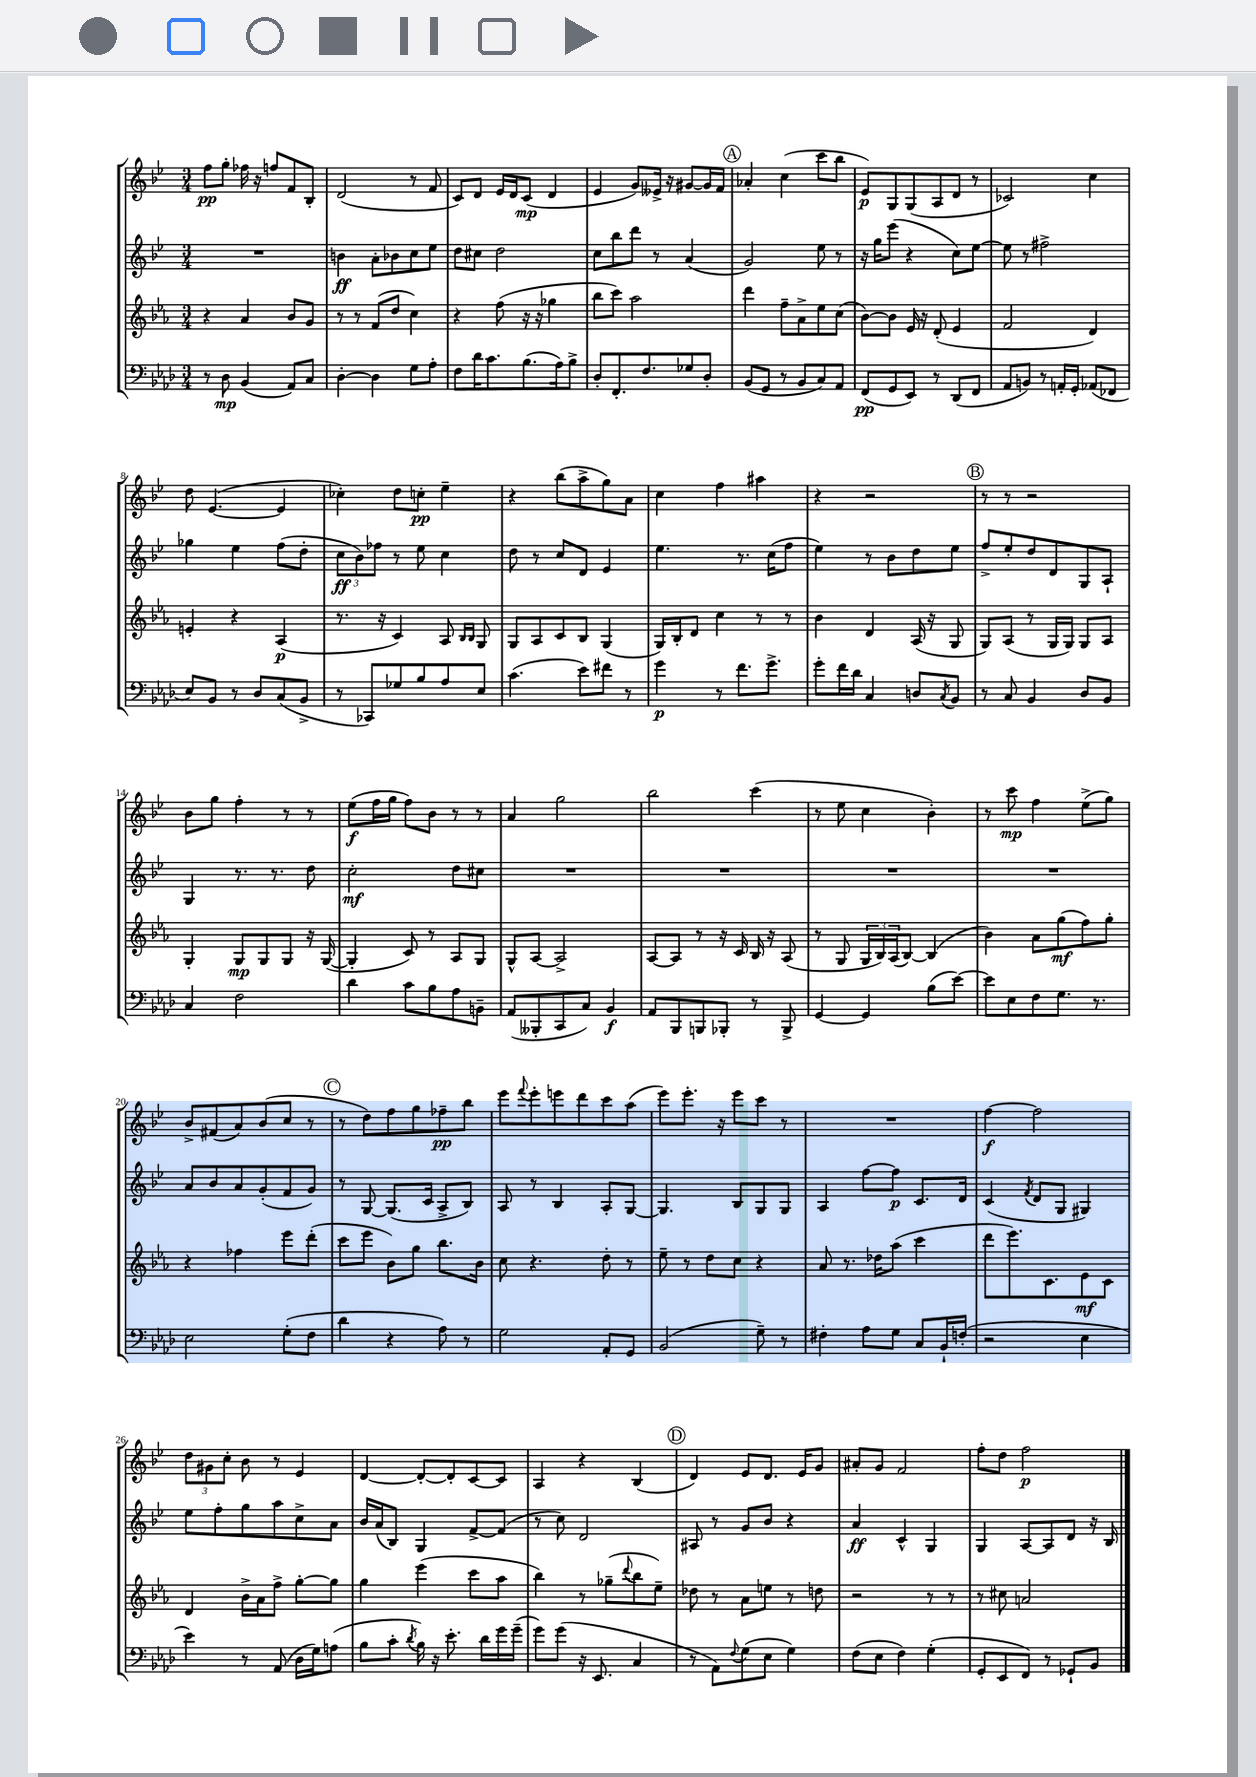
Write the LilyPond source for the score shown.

<<
\new StaffGroup <<
\new Staff = "s0" {
    \clef treble \key bes \major \numericTimeSignature \time 3/4
    f''8\pp g''8-. fes''16 r16 f''8 f'8 bes8-. |
    d'2( r8 f'8 |
    c'8) d'8 ees'16 d'16 c'8\mp( d'4 |
    ees'4 g'8) eeses'16-> r16 gis'8~ gis'16 f'16 |
    \mark \markup { \circle "A" } aes'4-. c''4( c'''8 bes''8 |
    ees'8\p) g8 g8( a8 d'8 r8 |
    ces'2) c''4 |
    d''8 ees'4.~( ees'4 |
    ces''4-.) d''8 c''8-.\pp ees''4-- |
    r4 bes''8( a''8-> g''8) a'8 |
    c''4 f''4 ais''4 |
    r4 r2 |
    \mark \markup { \circle "B" } r8 r8 r2 |
    bes'8 g''8 f''4-. r8 r8 |
    ees''8\f( f''16 g''16 f''8) bes'8 r8 r8 |
    a'4 g''2 |
    bes''2 c'''4( |
    r8 ees''8 c''4 bes'4-.) |
    r8 c'''8\mp f''4 ees''8->( g''8) |
    bes'8-> fis'8( a'8) bes'8( c''8 r8 |
    \mark \markup { \circle "C" } r8 d''8) f''8 g''8 fes''8--\pp bes''8 |
    ees'''8 \appoggiatura { f'''8 } ees'''8-. e'''8 d'''8 c'''8 a''8( |
    ees'''8) ees'''8.-. r16 ees'''8 c'''8 r8 |
    R2. |
    f''4~\f f''2 |
    \tuplet 3/2 { d''8 gis'8 c''8-. } bes'8 r8 ees'4 |
    d'4~ d'8~-. d'8-. c'8~ c'8 |
    a4 r4 bes4( |
    \mark \markup { \circle "D" } d'4) ees'8 d'8. ees'16 g'8 |
    ais'8-. g'8 f'2 |
    f''8-. d''8 f''2\p \bar "|." |
}
\new Staff = "s1" {
    \clef treble \key bes \major \numericTimeSignature \time 3/4
    R2. |
    b'4\ff a'8-. bes'8 c''8 ees''8 |
    d''8 cis''8 d''2 |
    c''8 bes''8 d'''8 r8 a'4( |
    \mark \markup { \circle "A" } g'2) ees''8 r8 |
    r16 g''16 ees'''8( r4 c''8) ees''8~ |
    ees''8 r8 fis''2-> |
    ges''4 ees''4 f''8( d''8-. |
    \tuplet 3/2 { c''8\ff bes'8) fes''8 } r8 ees''8 c''4 |
    d''8 r8 c''8 d'8 ees'4 |
    ees''4. r8. c''16( f''8 |
    ees''4) r8 bes'8 d''8 ees''8 |
    \mark \markup { \circle "B" } f''8-> ees''8-. d''8 d'8 g8 a8-! |
    g4 r8. r8. d''8 |
    c''2-.\mf d''8 cis''8 |
    R2. |
    R2. |
    R2. |
    R2. |
    a'8 bes'8 a'8 g'8-.( f'8 g'8) |
    \mark \markup { \circle "C" } r8 g8~ g8.( c'16 a8-> bes8) |
    a8 r8 bes4 a8-. g8~ |
    g4. bes8 g8 g8 |
    a4 f''8~ f''8\p c'8. d'16 |
    c'4( \acciaccatura { f'8 } d'8 g8 gis4) |
    ees''8 f''8-. g''8 a''8 c''8-> a'8 |
    bes'16 a'16( bes8) g4 f'8~-> f'8( |
    r8 c''8) d'2 |
    \mark \markup { \circle "D" } ais8 r8 g'8 bes'8 r4 |
    a'4\ff c'4-^ g4 |
    g4 a8~ a8 d'8 r16 bes16 \bar "|." |
}
\new Staff = "s2" {
    \clef treble \key ees \major \numericTimeSignature \time 3/4
    r4 aes'4 bes'8 g'8 |
    r8 r8 f'8( d''8 c''4) |
    r4 f''8( r16 r16 ges''4 |
    bes''8 c'''8) aes''2 |
    \mark \markup { \circle "A" } d'''4 f''8-- aes'8-> ees''8 c''8( |
    bes'8~) bes'8 ees'16 r16 d'8-.( ees'4 |
    f'2 d'4) |
    e'4-. r4 aes4\p( |
    r8. r16 c'4) aes8 \grace { bes16 bes16 } g8 |
    g8 aes8 c'8 bes8 g4( |
    g16) bes16-. d'8 c''4 r8 r8 |
    bes'4 d'4 aes16( r16 g8 |
    \mark \markup { \circle "B" } g8) aes8( r8 g16 g16) g8 aes8 |
    g4-. g8\mp g8 g8 r16 g16~( |
    g4-. c'8) r8 aes8 g8 |
    g8-^ aes8~ aes2-> |
    aes8~ aes8 r8 r16 c'16 bes16 r16 aes8( |
    r8 g8 \tuplet 3/2 { g16 bes16) aes16( } bes8~) bes4( |
    bes'4) aes'8 g''8\mf( f''8) g''8-. |
    r4 fes''4 ees'''8 d'''8-.( |
    \mark \markup { \circle "C" } c'''8 ees'''8 bes'8) g''8 bes''8. bes'16 |
    c''8 r4. d''8-. r8 |
    ees''8-- r8 d''8 c''8 r4 |
    aes'8 r8. des''16 aes''8( c'''4 |
    d'''8 ees'''8.) c'8. ees'8\mf c'8 |
    d'4 bes'16-> aes'16 f''8-> g''8~-. g''8 |
    g''4 ees'''4( c'''8 aes''8 |
    bes''4) r8 ges''8--( \appoggiatura { d'''8 } bes''8 ees''8--) |
    \mark \markup { \circle "D" } des''8 r8 aes'8 e''8 r8 d''8 |
    r2 r8 r8 |
    r8 cis''8 a'2 \bar "|." |
}
\new Staff = "s3" {
    \clef bass \key aes \major \numericTimeSignature \time 3/4
    r8 des8\mp bes,4( aes,8) c8 |
    des4~-. des4 g8 aes8-. |
    f8 des'16 c'8. bes8.( aes16) bes8-> |
    des8-. f,8.-. f8. ges8 des8-. |
    \mark \markup { \circle "A" } bes,8( g,8 r8 bes,8 c8) aes,8 |
    f,8\pp( g,8 ees,8) r8 des,8( f,8 |
    aes,8 b,8) r8 a,16-. g,16-. aes,8( fes,8 |
    ees8) bes,8 r8 des8 c8( bes,8-> |
    r8 ces,8) ges8 bes8 aes8 ees8 |
    c'4.( ees'8) fis'8 r8 |
    g'4\p r8 f'8. g'8.-> |
    g'8-. f'16 des'16 c4 d8 \acciaccatura { c8 } bes,8 |
    \mark \markup { \circle "B" } r8 c8 bes,4 des8 bes,8 |
    c4 f2 |
    des'4 c'8 bes8 aes8 b,8-- |
    aes,8( beses,,8-. c,8 c8) bes,4\f |
    aes,8 bes,,8 b,,8 bes,,8-. r8 bes,,8-> |
    g,4~ g,4 bes8( ees'8~) |
    ees'8 ees8 f8 g8. r8. |
    ees2 g8-.( f8 |
    \mark \markup { \circle "C" } des'4 r4 aes8) r8 |
    g2 aes,8-. g,8 |
    bes,2( g8--) r8 |
    fis4-. aes8 g8 c8 bes,16-! f16-.( |
    r2 ees4 |
    ees'4) r8 aes,8( des16 g16) a8( |
    bes8 c'8-. \acciaccatura { des'8 } bes16) r16 ees'8.-. des'16 g'16 g'16--( |
    g'8) g'8( r16 ees,8. c4 |
    \mark \markup { \circle "D" } r8 aes,8) \appoggiatura { f8 } g8( ees8 g4) |
    f8( ees8 f4) g4-.( |
    g,8-. ees,8 f,8) r8 ges,8-! bes,8 \bar "|." |
}
>>
>>
